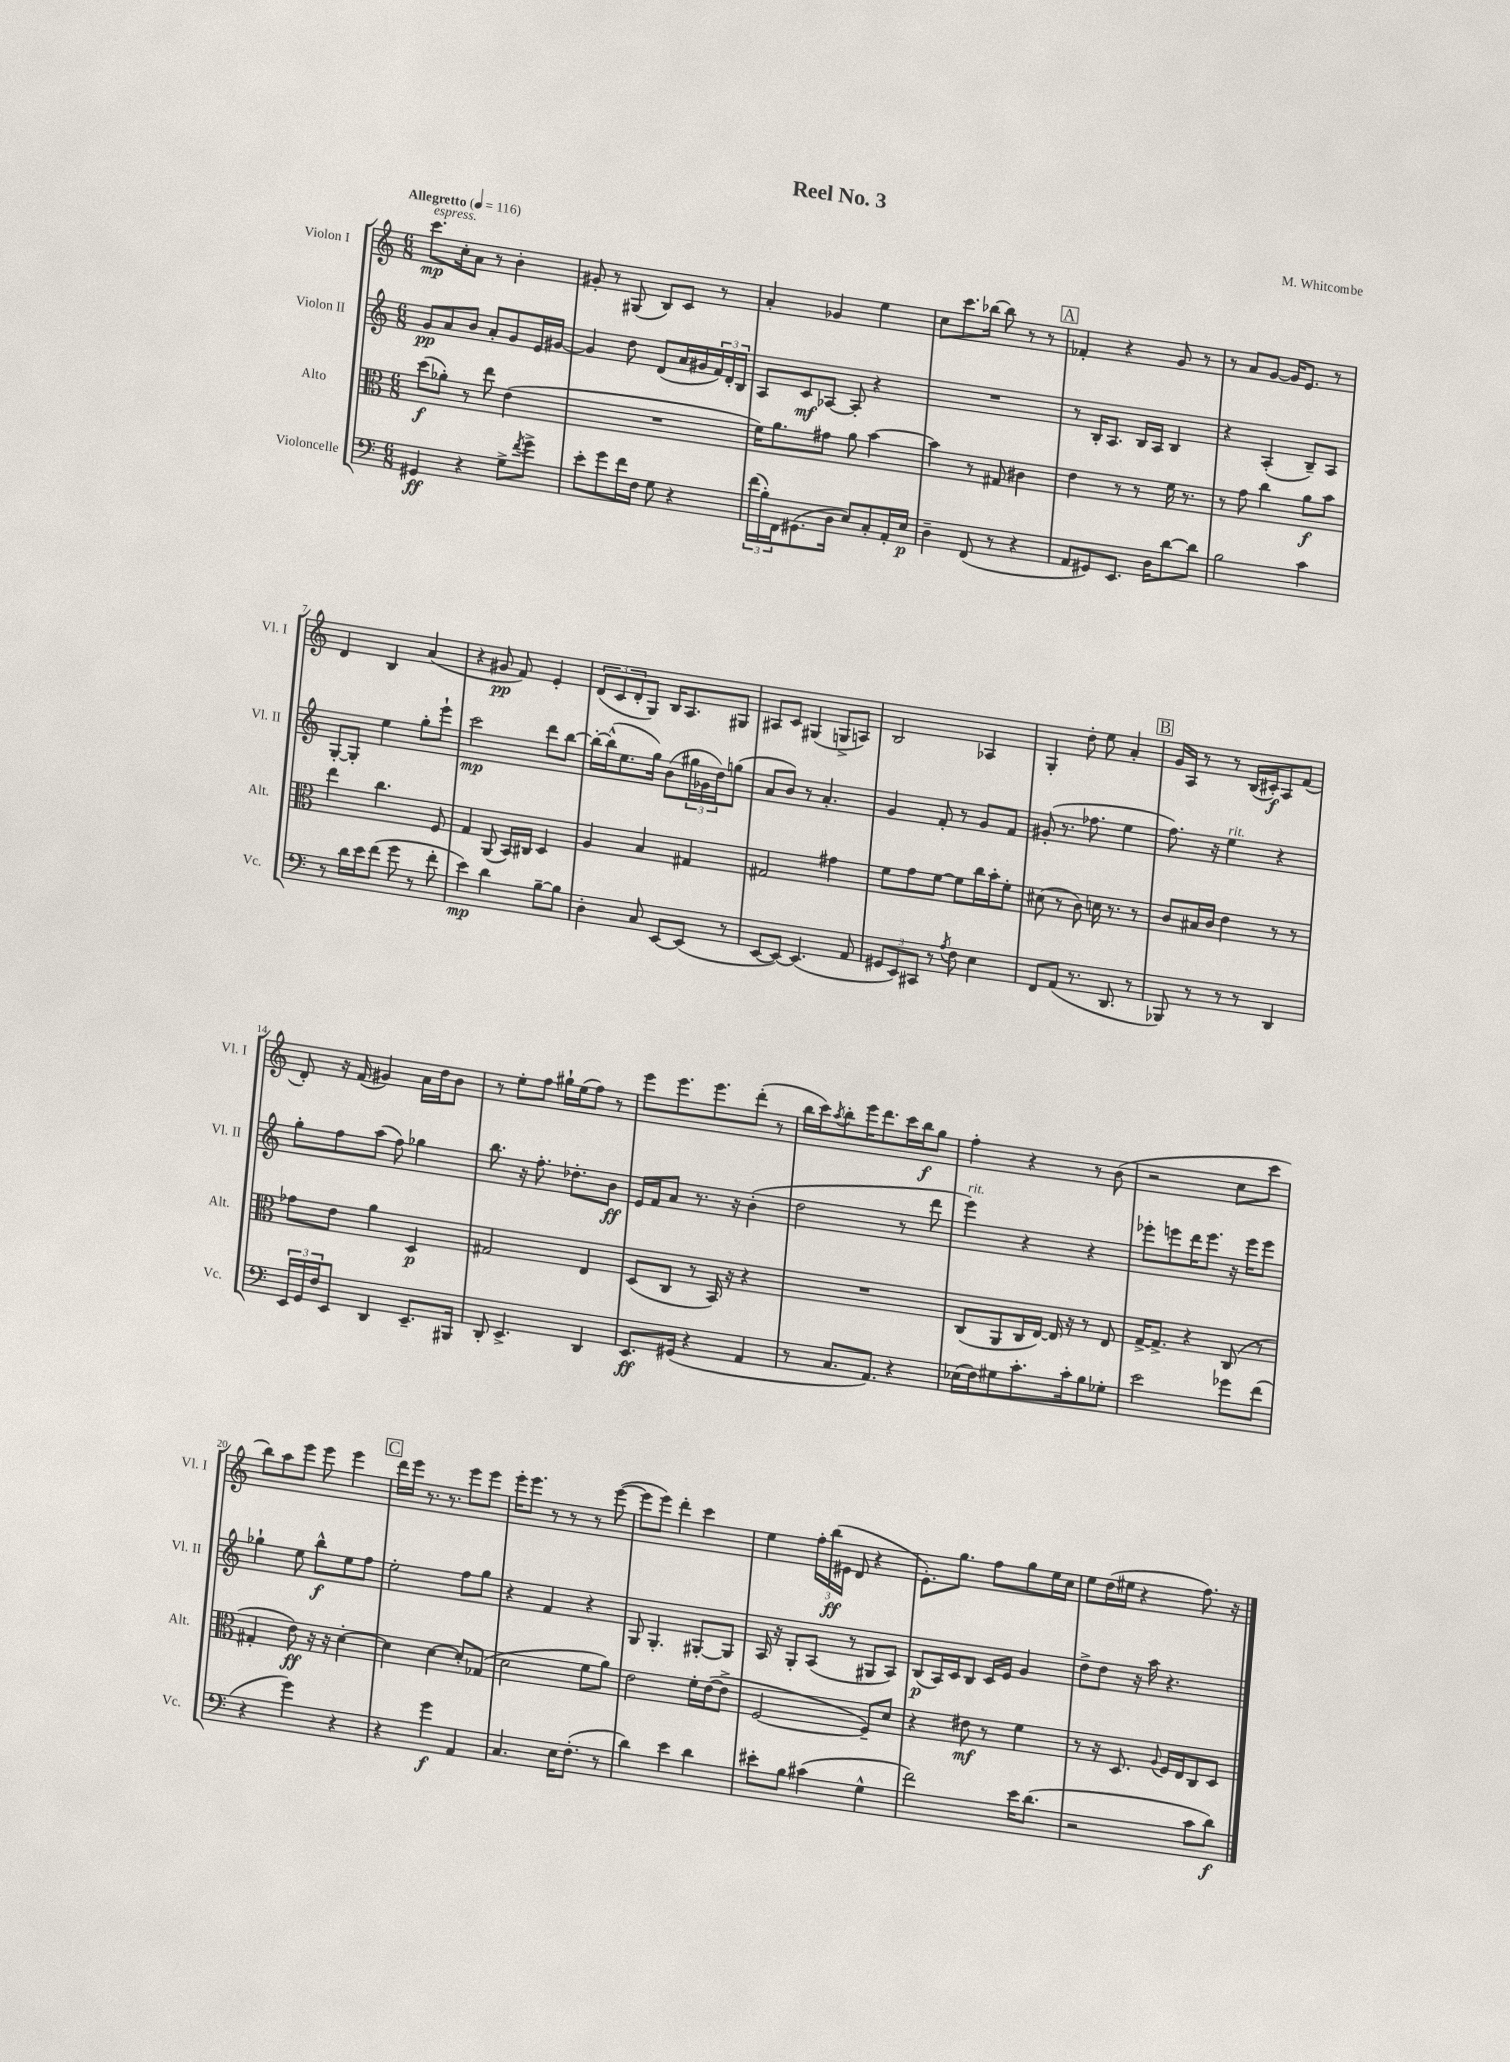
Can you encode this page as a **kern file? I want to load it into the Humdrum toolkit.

**kern	**kern	**kern	**kern
*staff4	*staff3	*staff2	*staff1
*clefF4	*clefC3	*clefG2	*clefG2
*k[]	*k[]	*k[]	*k[]
*M6/8	*M6/8	*M6/8	*M6/8
*MM116	*MM116	*MM116	*MM116
4GG#	(8dd	8g	8.ccc
.	8a-')	8a	.
.	.	.	16cc'
4r	8r	8b	8a
.	8ee	8a'	8r
8G^	(4e	8g	4b'
8qf	.	.	.
8g^	.	16e	.
.	.	[16g#	.
=	=	=	=
8e'	2.r	4g#]	8g#'
8g	.	.	8r
16f	.	8dd	(8G#
16F	.	.	.
8G	.	(8d	8B)
4r	.	16a	8c
.	.	16g#	.
.	.	24f)	8r
.	.	24d'	.
.	.	24B	.
=	=	=	=
(24f	16f)	8A	4a'
24B')	.	.	.
.	8.a	.	.
24FF	.	.	.
(8.GG#	.	8c	.
.	8g#	[8A-	4g-
16D	.	.	.
8E)	8a	8A-']	.
8C'	[4b	4r	4ee
16AA'	.	.	.
16E	.	.	.
=	=	=	=
4D~	4b]	2.r	8cc
.	.	.	8.ccc
(8FF	8r	.	.
.	.	.	[16bb-
8r	8G#	.	8bb-]
4r	4c#	.	8r
.	.	.	8r
=	=	=	=
8AA	4e	8r	4f-'
8GG#)	.	16B'	.
.	.	8.A	.
8.EE	8r	.	4r
.	8r	16B	.
16D	.	16A	.
[8d	16f	4B	8g
.	8.r	.	.
8d]	.	.	8r
=	=	=	=
2B	8r	4r	8r
.	8g	.	8a
.	4cc	(4A'	[8g
.	.	.	16g]
.	.	.	8.e
4c	8a	8B~)	.
.	8b	8A	8r
=	=	=	=
8r	4ee	[8G'	4d
16d	.	8G']	.
16e	.	.	.
(8f	4.cc	4ee	4B
8g	.	.	.
8r	.	8gg'	(4a
8f'	8F	8eee`	.
=	=	=	=
4e)	4G	2ccc	4r
4d	(8AA	.	8g#
.	16BB)	.	8f)
.	16C#	.	.
[8B~	4D	8ddd	4e'
8B]	.	[8bb	.
=	=	=	=
4D'	4A	16bb'_	(12d
.	.	(16bb^^]	.
.	.	.	12c
.	.	8.ee	.
.	.	.	12d'
8C	4B	.	8G)
.	.	16gg)	.
[8EE	.	(8b	16B
.	.	.	8.A
(8EE]	4G#	24gg#	.
.	.	24g-	.
.	.	24dd)	.
8r	.	(8gg	8G#
=	=	=	=
[8EE	2G#	8a	8A#
8EE_)	.	8b)	8c
(4.EE]	.	8r	(4G#
.	.	4.a'	.
.	4g#	.	8G^
8AA	.	.	8A)
=	=	=	=
12GG#	8f	4g	2B
12EE)	.	.	.
.	8g	.	.
12CC#	.	.	.
8r	[8f	8f'	.
8qA	.	.	.
8F	8f]	8r	.
4E	16cc	8g	4A-
.	16b'	.	.
.	8f'	8f	.
=	=	=	=
8FF	(8d#	(8g#'	4G'
(8AA	8r	8.r	.
8.r	8c)	.	8dd'
.	.	8.ff-	.
.	16d	.	8ee
8.DD	8.r	.	.
.	.	4ee	4a'
8r	8r	.	.
=	=	=	=
8BBB-)	8c	8.ff)	16g
.	.	.	16A
8r	16B#	.	8r
.	16c	16r	.
8r	4e	4ee	8r
8r	.	.	(16B
.	.	.	16c#')
4DD	8r	4r	8A
.	8r	.	(8f
=	=	=	=
24EE	8g-	8gg'	8d')
24GG	.	.	.
24F	.	.	.
8EE	8e	8ff	16r
.	.	.	(16f
4DD	4a	(8aa	4g#)
.	.	8ff)	.
8.EE~	4D	4gg-	16a
.	.	.	16dd
.	.	.	8b
16BBB#	.	.	.
=	=	=	=
8DD'	2G#	8.bb	8r
4.EE^	.	.	8ee'
.	.	16r	.
.	.	8.ff'	8ff
.	.	.	16gg#`
.	.	8.dd-'	(16ee
4DD	4E	.	8ff)
.	.	8b	8r
=	=	=	=
8.EE	(8D	16e	8eee
.	.	16f	.
.	8C	8a	8.eee
(16GG#	.	.	.
4r	8r	8.r	.
.	.	.	8.eee
.	16BB)	.	.
.	16r	16r	.
4AA	4r	(4b'	(8ddd'
.	.	.	8r
=	=	=	=
8r	2.r	2dd	16bb
.	.	.	16ccc)
.	.	.	8qaa
8.C	.	.	8bb'
.	.	.	16eee
8.AA)	.	.	8.ddd
4r	.	8r	16ccc
.	.	.	16bb
.	.	8ddd	8gg
=	=	=	=
(16E-	(8C	4eee)	4ff'
16F)	.	.	.
8G#	8AA	.	.
8.c'	16C	4r	4r
.	[16E)	.	.
.	16E]	.	.
16c'	16r	.	.
8B	8r	4r	8r
8G-'	8E	.	(8b
=	=	=	=
2e	[16G^	8eee-'	2r
.	8.G^]	.	.
.	.	8eee	.
.	4r	16ddd	.
.	.	8.eee	.
8g-	(8C	16r	8cc
.	.	16eee	.
(8f	8r	8eee	8ccc
=	=	=	=
4r	4G#'	4gg-`	8bb)
.	.	.	8aa
4g)	8e)	8ee	8eee
.	16r	8bb^^	8eee
.	16r	.	.
4r	[4d'	8ee	4eee
.	.	8ff	.
=	=	=	=
4r	4d]	2ee'	16ddd
.	.	.	16eee
.	.	.	8.r
4g	[4d	.	.
.	.	.	8.r
4AA	8d']	8ff	8eee
.	(8G-	8gg	8eee
=	=	=	=
4.C	2d	4r	16eee'
.	.	.	8.eee
.	.	4f	8r
16E	.	.	8r
(8.F'	.	.	.
.	8f	4r	8r
8r	8a)	.	([8eee
=	=	=	=
4d)	2e	8G	8eee]
.	.	4.G'	8eee)
4e	.	.	4ddd'
4d	16f'	[8G#'	4ccc
.	([16e	.	.
.	8e^]	8G#]	.
=	=	=	=
8e#'	[2F	16A	4ee
.	.	16r	.
8B	.	8G'	.
(4c#	.	(8A	24ff'
.	.	.	(24bb
.	.	.	24e#
.	.	8r	8d
4G^^	8F~])	8G#	4r
.	8d	8A)	.
=	=	=	=
2f)	4r	(8B	8.e')
.	.	16A)	.
.	.	16c	8.gg
.	8e#	8B	.
.	8r	16c	8ff
.	.	16e	.
16e	4f	4g	8gg
(8.d	.	.	.
.	.	.	16ee
.	.	.	16cc
=	=	=	=
2r	8r	8dd^	8ee
.	16r	8dd	(16dd
.	8.D	.	16ee#
.	.	16r	4r
.	.	16aa	.
.	8qqA	.	.
.	16F	4.r	.
.	16E	.	.
8c	8C	.	8.ff)
8d)	8D	.	.
.	.	.	16r
==	==	==	==
*-	*-	*-	*-
